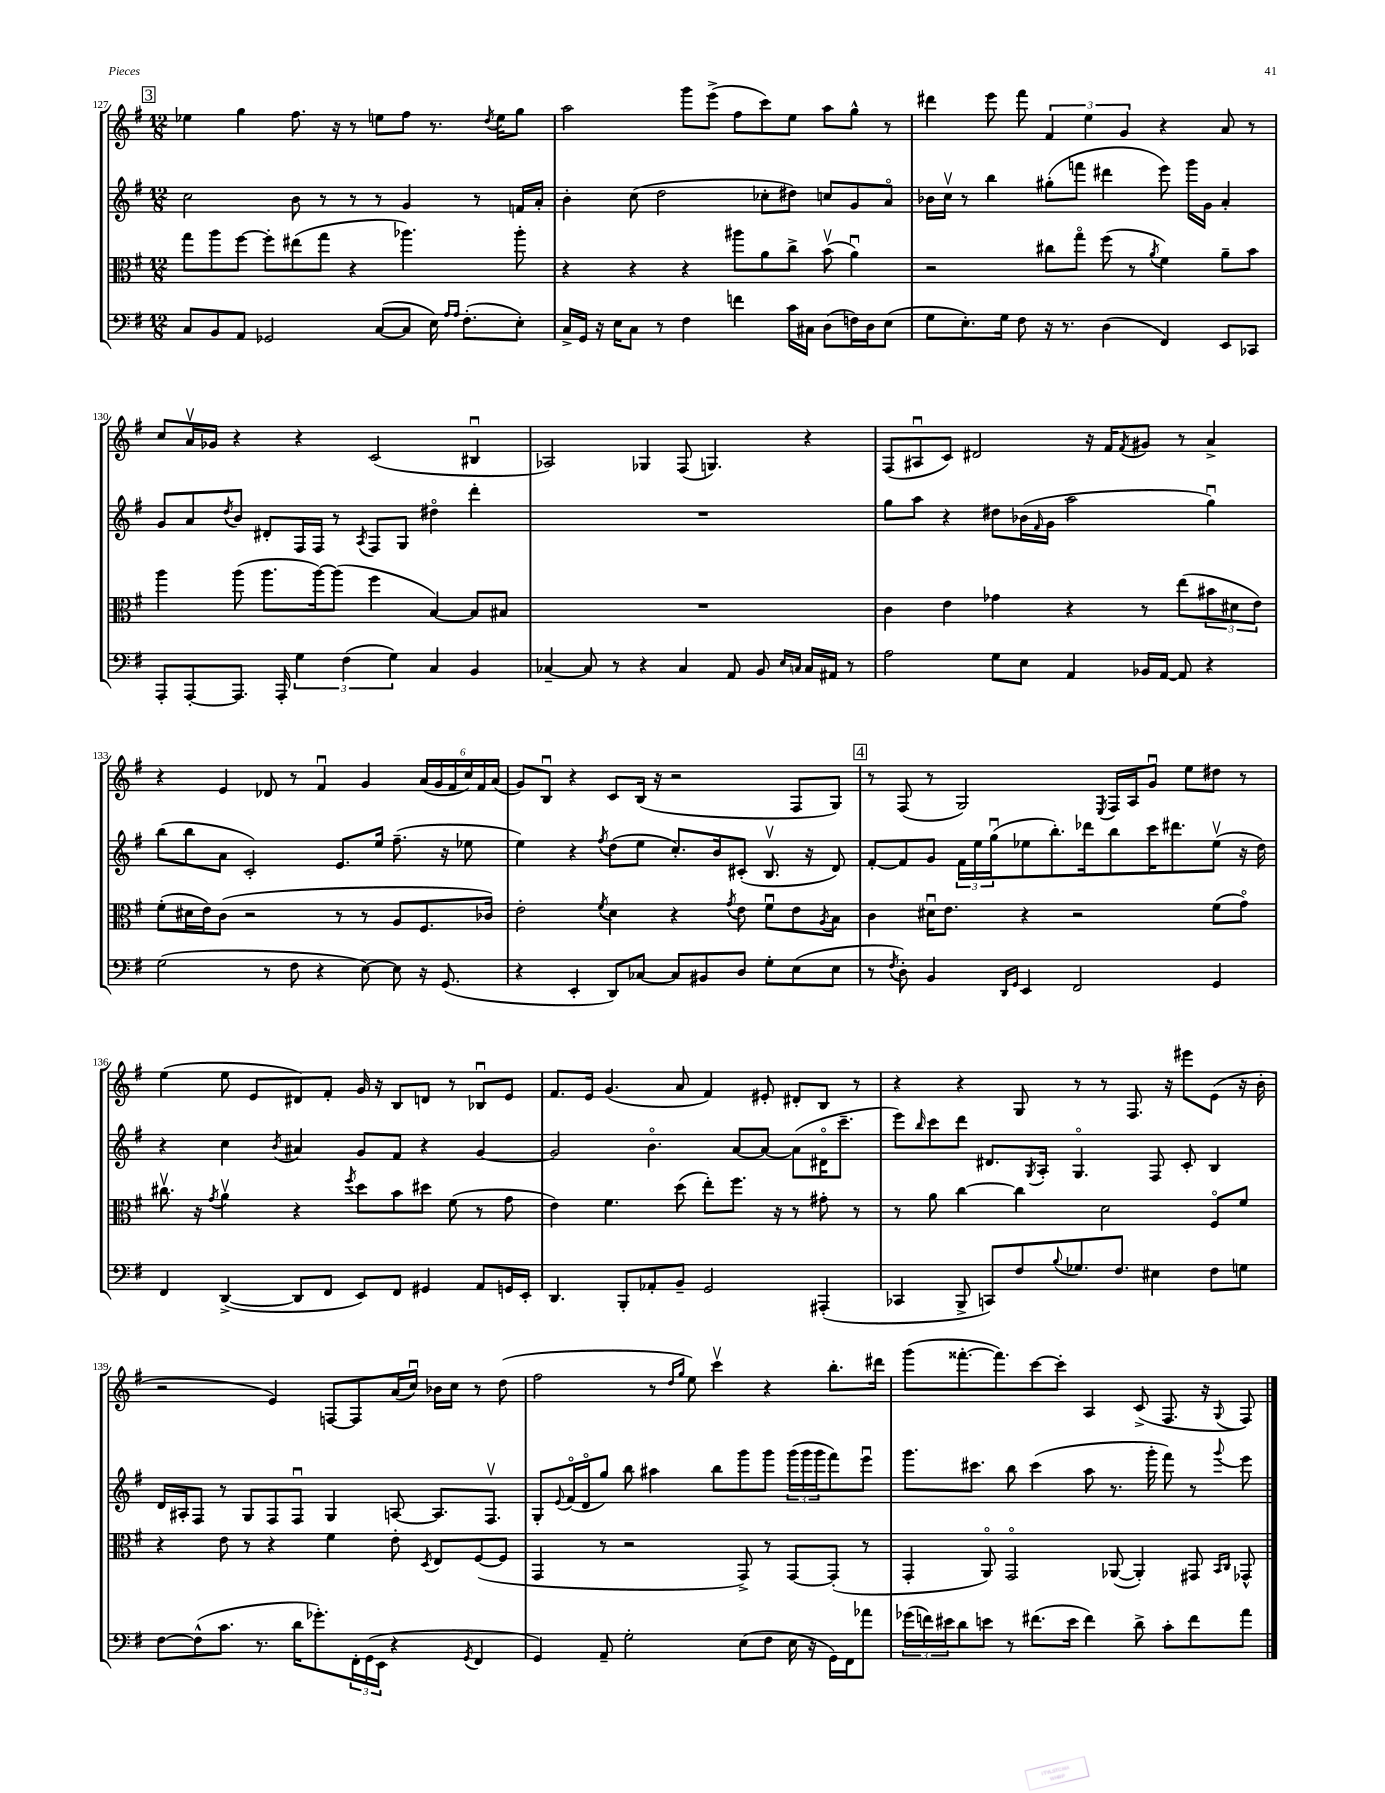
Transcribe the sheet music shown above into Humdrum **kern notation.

**kern	**kern	**kern	**kern
*staff4	*staff3	*staff2	*staff1
*clefF4	*clefC3	*clefG2	*clefG2
*k[f#]	*k[f#]	*k[f#]	*k[f#]
*M12/8	*M12/8	*M12/8	*M12/8
8C	8gg	2cc	4ee-
8BB	8aa	.	.
8AA	[8ff#	.	4gg
2GG-	8ff#']	.	.
.	(8ee#	8b	8.ff#
.	8gg	8r	.
.	.	.	16r
.	4r	8r	8r
([8C	.	8r	8ee
8C]	4.aa-)	4g	8ff#
16E)	.	.	8.r
16qqA	.	.	.
16qqA	.	.	.
(8.F#'	.	.	.
.	.	8r	.
.	.	.	8qdd
.	.	.	16ee
8E')	8aa-'	16f	8gg
.	.	16a'	.
=	=	=	=
16C^	4r	4b'	2aa
16GG	.	.	.
16r	.	.	.
16E	.	.	.
8C	4r	(8cc	.
8r	.	2dd	.
4F#	4r	.	8ggg
.	.	.	(8eee^
4f	8aa#	.	8ff#
.	8a	8cc-'	8ccc)
16c	8cc^	8dd#)	8ee
16C#	.	.	.
(8D	(8bv	8cc	8aa
16F)	4au)	8g	8gg^^
16D	.	.	.
(8E	.	8ao	8r
=	=	=	=
8G	2r	16b-	4ddd#
.	.	16ccv	.
8.E')	.	8r	.
.	.	4bb	8eee
16G	.	.	.
8F#	.	.	8fff#
16r	8cc#	(8gg#'	6f#
8.r	.	.	.
.	8ggo	8fff	.
.	.	.	6ee
(4D	(8ff#	4ddd#	.
.	.	.	6g
.	8r	.	.
.	8qa	.	.
4FF#)	4f#)	8eee)	4r
.	.	16ggg	.
.	.	16g	.
8EE	8a~	4a'	8a
8CC-	8b	.	8r
=	=	=	=
8AAA'	4aa	8g	8cc
[8AAA'	.	8a	16av
.	.	.	16g-
.	.	8qdd	.
8.AAA]	(8aa	8b	4r
.	8.aa	8d#'	.
16AAA'	.	.	.
6G	.	16F#	4r
.	[16aa)	16F#	.
.	(8aa]	8r	.
(6F#	.	.	.
.	.	8qA	.
.	4ff#	8F#	(2c
6G)	.	.	.
.	.	8G	.
4C	[4B)	4dd#o	.
4BB	8B]	4ddd'	4B#u
.	8B#	.	.
=	=	=	=
[4C-~	1.r	1.r	2A-)
8C-]	.	.	.
8r	.	.	.
4r	.	.	4G-
4C-	.	.	(8F#
.	.	.	4.G)
8AA	.	.	.
8BB	.	.	.
16qqE	.	.	.
16qqC	.	.	.
16C	.	.	4r
16AA#	.	.	.
8r	.	.	.
=	=	=	=
2A	4c	8gg	(8F#
.	.	8aa	8A#u
.	4e	4r	8c)
.	.	.	2d#
8G	4g-	8dd#	.
8E	.	(16b-	.
.	.	16qqf#	.
.	.	16g	.
4AA	4r	2aa	.
.	.	.	16r
.	.	.	16f#
.	.	.	8qf#
16BB-	8r	.	8g#
[16AA	.	.	.
8AA]	(8ee	.	8r
4r	12b#	4ggu)	4a^
.	12d#	.	.
.	12e)	.	.
=	=	=	=
(2G	(8f#'	(8bb	4r
.	16d#	8bb	.
.	16e)	.	.
.	(8c	8a	4e
.	2r	2c')	.
8r	.	.	8d-
8F#	.	.	8r
4r	.	.	4f#u
.	8r	8.e	.
[8E)	8r	.	4g
.	.	16ee	.
8E]	8A	(8.ff#~	.
16r	8.F#	.	(24a
.	.	.	24g
(8.GG	.	16r	.
.	.	.	24f#
.	.	8ee-	24cc)
.	.	.	24f#
.	16c-)	.	.
.	.	.	(24a
=	=	=	=
4r	2e'	4ee)	8g)
.	.	.	8Bu
4EE'	.	4r	4r
.	8qf#	8qff#	.
8DD)	4d	(8dd	8c
[8C-	.	8ee	(16B
.	.	.	16r
8C-]	4r	8.cc')	2r
8BB#	.	.	.
.	.	16b	.
.	8qg	.	.
8D	8e	(8c#'	.
8G'	8f#u	8.Bv	.
(8E	8e	.	8F#
.	.	16r	.
.	8qA	.	.
8E	8B	8d)	8G)
=	=	=	=
8r	4c	[8f#'	8r
8qF#	.	.	.
8D')	.	8f#]	(8F#
4BB	16d#u	8g	8r
.	8.e	.	.
.	.	24f#	2G)
.	.	24ee	.
.	.	(24ggu	.
16qqDD	.	.	.
16qqGG	.	.	.
4EE	4r	8ee-	.
.	.	8.bb')	.
2FF#	2r	.	.
.	.	16ddd-	.
.	.	.	8qE
.	.	8bb	16F#
.	.	.	16A
.	.	16ccc	8gu
.	.	8.ddd#	.
.	.	.	8ee
4GG	(8f#	(8ee-v	8dd#
.	8go)	16r	8r
.	.	16dd)	.
=	=	=	=
4FF#	8.cc#v	4r	(4ee
.	16r	.	.
.	8qg	.	.
([4DD^	4av	4cc	8ee
.	.	.	8e
.	.	8qb	.
8DD]	4r	4a#	8d#)
8FF#	.	.	8f#'
.	8qff#	.	.
8EE)	8dd	8g	16g
.	.	.	16r
8FF#	8b	8f#	8B
4GG#	8dd#	4r	8d
.	(8f#	.	8r
8AA	8r	[4g	8B-u
16GG	8g	.	8e
16EE'	.	.	.
=	=	=	=
4.DD	4e)	2g]	8.f#
.	.	.	16e
.	4.f#	.	(4.g
8BBB'	.	.	.
8AA-'	.	4.bo	.
8BB~	(8dd	.	8a
2GG	8ee')	.	4f#)
.	8.ff#	[8a	.
.	.	8a_	8e#'
.	16r	.	.
.	8r	(8a]	8d#'
(4AAA#'	8g#'	16d#o	8B
.	.	8.ccc~	.
.	8r	.	8r
=	=	=	=
4CC-	8r	8eee)	4r
.	.	16qqbb	.
.	8a	8ccc	.
8BBB^	[4cc	8ddd	4r
8CC)	.	8.d#	.
8F#	4cc]	.	8G
.	.	8qG	.
.	.	16A'	.
8qqB	.	.	.
8.G-	.	4.Go	8r
.	2d	.	8r
8.F#	.	.	.
.	.	.	8.F#
4E#	.	8F#	.
.	.	.	16r
.	.	8c'	8eee#
8F#	8F#o	4B	(8e
8G	8f#	.	16r
.	.	.	16b'
=	=	=	=
[8F#	4r	16d	2r
.	.	16A#'	.
(8F#^^]	.	8F#	.
8.c	8e	8r	.
.	8r	8G	.
8.r	.	.	.
.	4r	8F#	4e)
16d	.	8F#u	.
8.g-')	.	.	.
.	4f#	4G	[8F
24FF#'	.	.	8F]
(24GG	.	.	.
24EE	.	.	.
4r	8e'	[8A	(16a
.	.	.	16ccu)
.	8qD	.	.
.	8E	8.A]	16b-
.	.	.	16cc
8qGG	.	.	.
4FF#	([8F#	.	8r
.	.	8.F#v	.
.	8F#]	.	(8dd
=	=	=	=
4GG)	4GG	8G'	2ff#
.	.	8qqe	.
.	.	(16f#o	.
.	.	16do	.
8AA~	8r	8gg)	.
2G'	2r	8bb	.
.	.	4aa#	8r
.	.	.	16qqdd
.	.	.	16qqgg
.	.	.	8ee)
.	.	8bb	4cccv
(8E	8GG^)	8ggg	.
8F#	8r	8ggg	4r
16E	[8GG	(24ggg	.
.	.	24ggg	.
16r	.	.	.
.	.	24ggg	.
16GG)	(8GG']	8fff#)	8.bb'
16FF#	.	.	.
8a-	8r	8eeeu	.
.	.	.	16ddd#
=	=	=	=
(24g-	4GG'	8.ggg	(8ggg
24f)	.	.	.
24e#	.	.	.
8d	.	.	[8.fff##'
.	.	8.ccc#	.
8e	8AAo)	.	.
.	.	.	8.fff##])
8r	2GGo	8bb	.
(8.f#	.	(4ccc#	[8ccc
.	.	.	8ccc']
16e	.	.	.
4f#)	.	8aa	4A
.	([8AA-	8.r	.
8d^	4AA-'])	.	(8c^
.	.	16ggg'	.
8c'	.	8fff#)	8.F#
8f#	8GG#	8r	.
.	.	.	16r
.	16qqBB	.	.
.	16qqC	8qqggg	8qqG
8a	8GG-^^	8eee	8F#)
==	==	==	==
*-	*-	*-	*-
